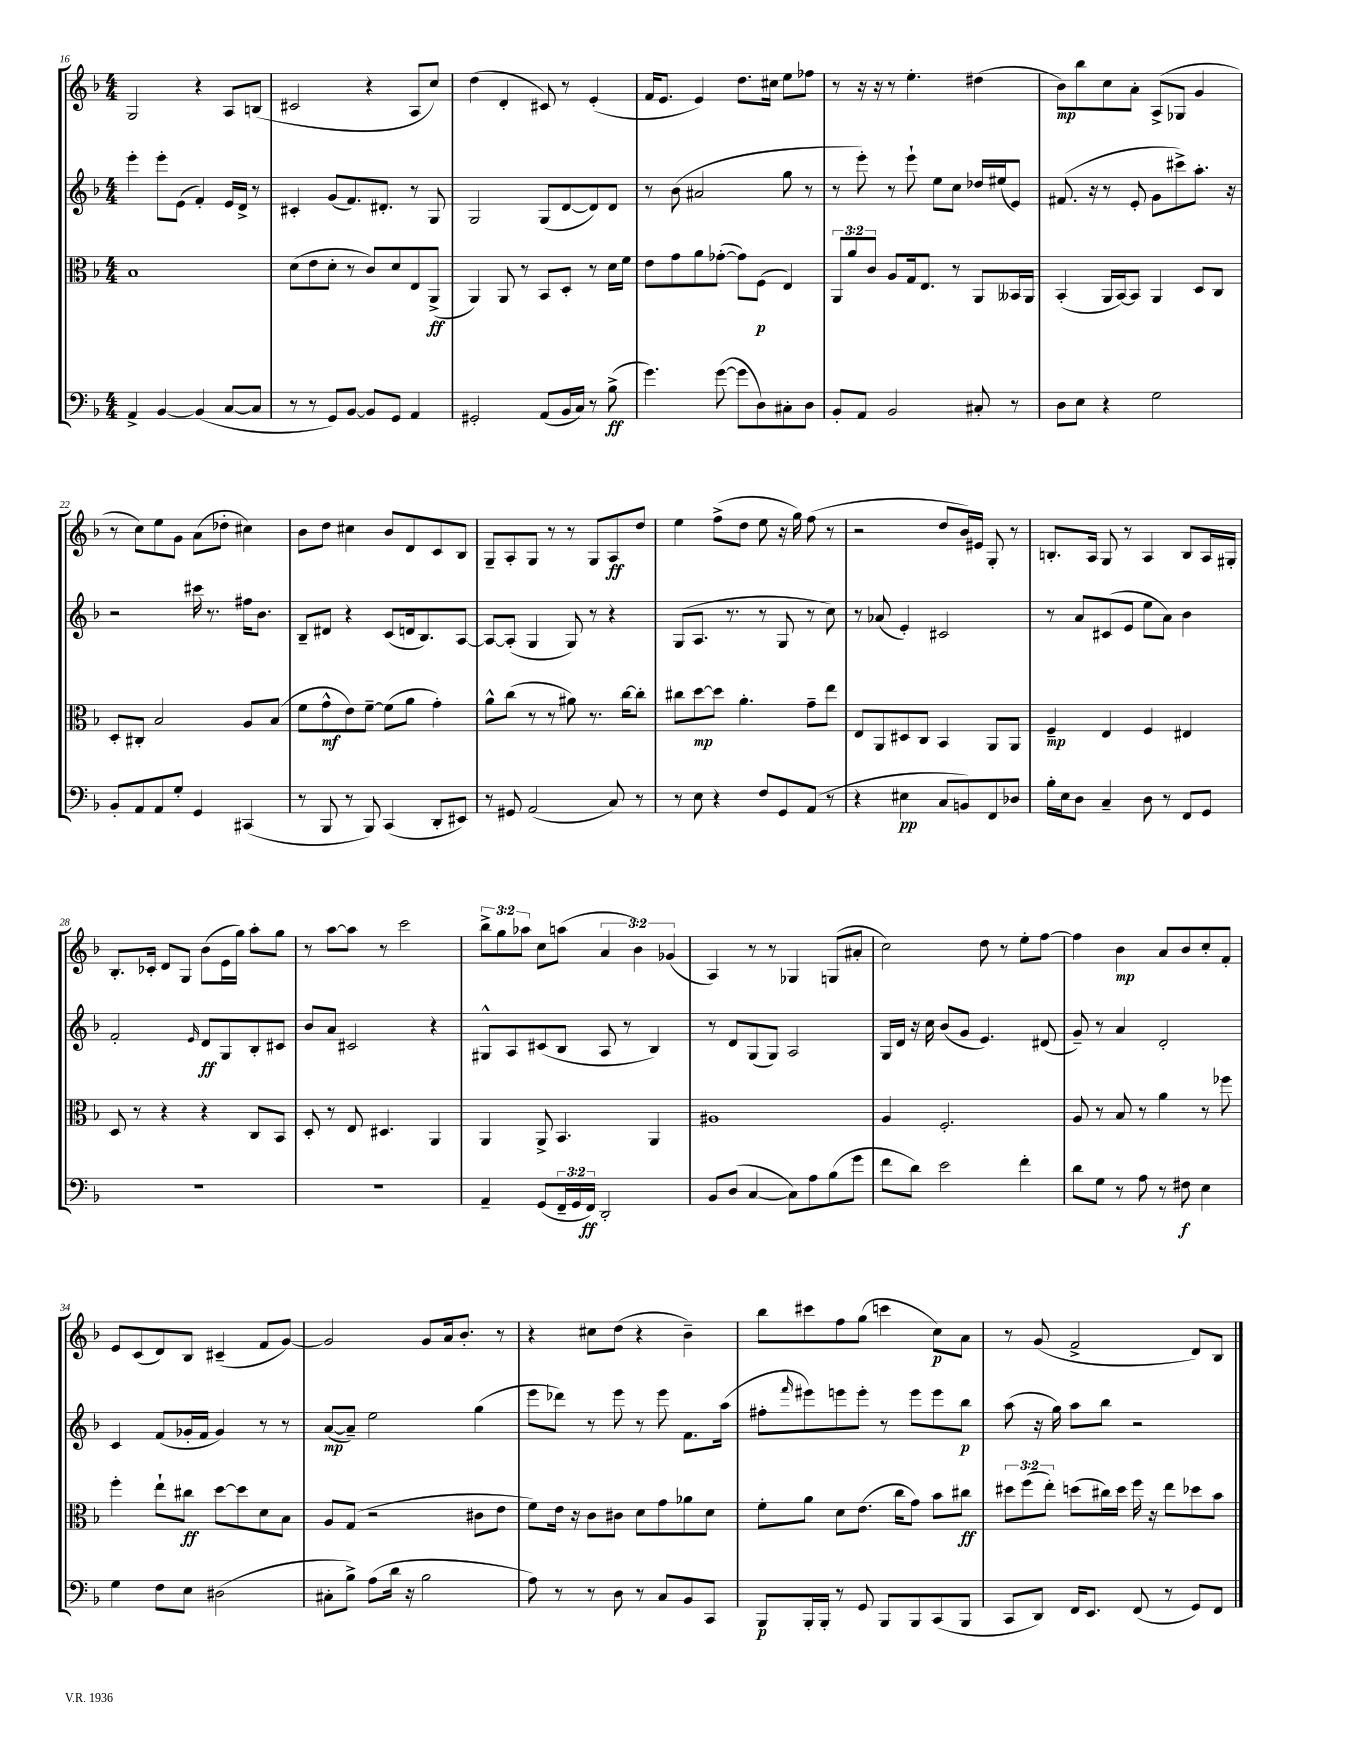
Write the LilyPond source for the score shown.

<<
\new StaffGroup <<
\new Staff = "s0" {
    \clef treble \key f \major \numericTimeSignature \time 4/4 \override Staff.TupletNumber.text = #tuplet-number::calc-fraction-text
    g2 r4 a8 b8( |
    cis'2 r4 a8 c''8) |
    d''4( d'4-. cis'8) r8 e'4-.( |
    f'16 e'8. e'4) d''8. cis''16 e''8 fes''8 |
    r8 r16 r16 r8 e''4.-. dis''4( |
    bes'8\mp) bes''8 c''8 a'8-. a8->( ges8 g'4 |
    r8 c''8) e''8 g'8 a'8( des''8-. cis''4) |
    bes'8 d''8 cis''4 bes'8 d'8 c'8 bes8 |
    g8-- a8-. g8 r8 r8 g8 a8\ff d''8 |
    e''4 f''8->( d''8 e''8 r16 g''16) f''8( r8 |
    r2 d''8 bes'16) eis'16 g8-. r8 |
    b8.-. a16 g8 r8 a4 b8 a16 gis16-. |
    bes8.-. ces'16-. d'8 g8 bes'8( e'16 g''16) a''8-. g''8 |
    r8 a''8~ a''8 r8 c'''2 |
    \tuplet 3/2 { bes''8-> g''8 aes''8 } c''8 a''8( \tuplet 3/2 { a'4 bes'4) ges'4( } |
    a4) r8 r8 ges4 g8( ais'8-. |
    c''2) d''8 r8 e''8-. f''8~ |
    f''4 bes'4\mp a'8 bes'8 c''8-. f'8-. |
    e'8 c'8( d'8) bes8 cis'4--( f'8 g'8~) |
    g'2 g'8 a'16 bes'8.-. r8 |
    r4 cis''8 d''8( r4 bes'4--) |
    bes''8 cis'''8 f''8 g''8( c'''4 c''8\p) a'8 |
    r8 g'8( f'2-> d'8) bes8 \bar "|." |
}
\new Staff = "s1" {
    \clef treble \key f \major \numericTimeSignature \time 4/4
    e'''4-. e'''8-. e'8( f'4-.) e'16 d'16-> r8 |
    cis'4-. g'8( f'8.) dis'8.-. r8 g8 |
    g2 g8( d'8~ d'8) d'8 |
    r8 bes'8( ais'2 g''8 r8 |
    r8 e'''8-.) r8 e'''8-! e''8 c''8 des''16 eis''16( e'8) |
    fis'8.( r16 r8 e'8-. g'8 cis'''8->) a''8.-. r16 |
    r2 cis'''16 r8. fis''16 bes'8. |
    bes8-- dis'8 r4 c'8( d'16 bes8.) a8~ |
    a8~ a8-.( g4 g8) r8 r4 |
    g8( a8. r8. r8 g8 r8 c''8) |
    r8 aes'8( e'4-.) cis'2 |
    r8 a'8 cis'8( e'8 e''8 a'8) bes'4 |
    f'2-. \grace { e'16 } d'8\ff g8 bes8-. cis'8 |
    bes'8 a'8 cis'2 r4 |
    gis8-^ a8 cis'8( bes8 a8 r8 bes4) |
    r8 d'8 g8( g8) a2 |
    g16 d'16 r16 c''16 bes'8( g'8 e'4.) dis'8( |
    g'8--) r8 a'4 d'2-. |
    c'4 f'8( ges'16-. f'16 ges'4) r8 r8 |
    a'8~\mp( a'8--) e''2 g''4( |
    e'''8 des'''8) r8 e'''8 r8 e'''8 f'8. a''16( |
    fis''8-. \grace { f'''16 } eis'''8) e'''8 e'''8-. r8 e'''8 e'''8 bes''8\p |
    a''8( r16 g''16) a''8 bes''8 r2 \bar "|." |
}
\new Staff = "s2" {
    \clef alto \key f \major \numericTimeSignature \time 4/4 \override Staff.TupletNumber.text = #tuplet-number::calc-fraction-text
    bes1 |
    d'8( e'8 d'8-. r8 c'8) d'8 e8 a,8->\ff( |
    a,4) a,8 r8 bes,8 d8-. r8 d'16 f'16 |
    e'8 g'8 a'8 ges'8~-.( ges'8) f8\p( e4) |
    \tuplet 3/2 { a,8 a'8 c'8 } a8 g16 e8. r8 a,8 beses,16 a,16 |
    bes,4-.( a,16 bes,16~) bes,8 a,4 d8 c8 |
    d8-. cis8-. bes2 a8 bes8( |
    f'8 g'8-^\mf e'8) f'8~-- f'8( a'8 g'4-.) |
    a'8-^ c''8( r8 r8 ais'8) r8. c''16~ c''8-. |
    cis''8 d''8~\mp d''8 a'4.-. g'8-- e''8 |
    e8 a,8 dis8 c8 bes,4 a,8 a,8 |
    f4--\mp e4 f4 eis4 |
    d8 r8 r4 r4 c8 bes,8 |
    d8-. r8 e8 dis4. a,4 |
    a,4 a,8-> bes,4. a,4 |
    ais1 |
    a4 f2.-. |
    a8 r8 bes8 r8 a'4 r8 fes''8 |
    f''4-. e''8-! cis''8\ff d''8~ d''8 d'8 bes8 |
    a8 g8( r2 cis'8 e'8 |
    f'8) e'16 r16 c'8 cis'8 d'8 g'8 aes'8 d'8 |
    f'8-. a'8 d'8 e'8.( c''16 g'8) bes'8 cis''8\ff |
    \tuplet 3/2 { dis''8 f''8( e''8-.) } d''8( cis''16) d''16 f''16 r16 e''8 des''8 bes'8 \bar "|." |
}
\new Staff = "s3" {
    \clef bass \key f \major \numericTimeSignature \time 4/4 \override Staff.TupletNumber.text = #tuplet-number::calc-fraction-text
    a,4-> bes,4~ bes,4( c8~ c8 |
    r8 r8 g,8) bes,8~ bes,8 g,8 a,4 |
    gis,2-. a,8( bes,16 c16) r8 bes8->\ff( |
    g'4.) g'8~( g'8 d8) cis8-. d8 |
    bes,8-. a,8 bes,2 cis8-. r8 |
    d8 e8 r4 g2 |
    bes,8-. a,8 a,8 g8-. g,4 cis,4( |
    r8 bes,,8 r8 bes,,8) c,4( d,8-. eis,8) |
    r8 gis,8 a,2( c8) r8 |
    r8 e8 r4 f8 g,8 a,8( r8 |
    r4 eis4\pp c8 b,8) f,8 des8 |
    bes16-. e16 d8 c4-- d8 r8 f,8 g,8 |
    R1 |
    R1 |
    a,4-- g,8( \tuplet 3/2 { f,16-- g,16 f,16\ff) } d,2-. |
    bes,8 d8( c4~ c8) a8 bes8( g'8 |
    f'8 d'8) e'2 f'4-. |
    d'8 g8 r8 a8 r8 fis8\f e4 |
    g4 f8 e8 dis2( |
    cis8-. bes8->) a8( d'16 r16 bes2 |
    a8) r8 r8 d8 r8 c8 bes,8 c,8 |
    bes,,8\p bes,,16-. bes,,16-. r8 g,8 bes,,8 bes,,8 c,8( bes,,8 |
    c,8 d,8) f,16 e,8. f,8( r8 g,8) f,8 \bar "|." |
}
>>
>>
\layout { \context { \Score currentBarNumber = #16 } }
